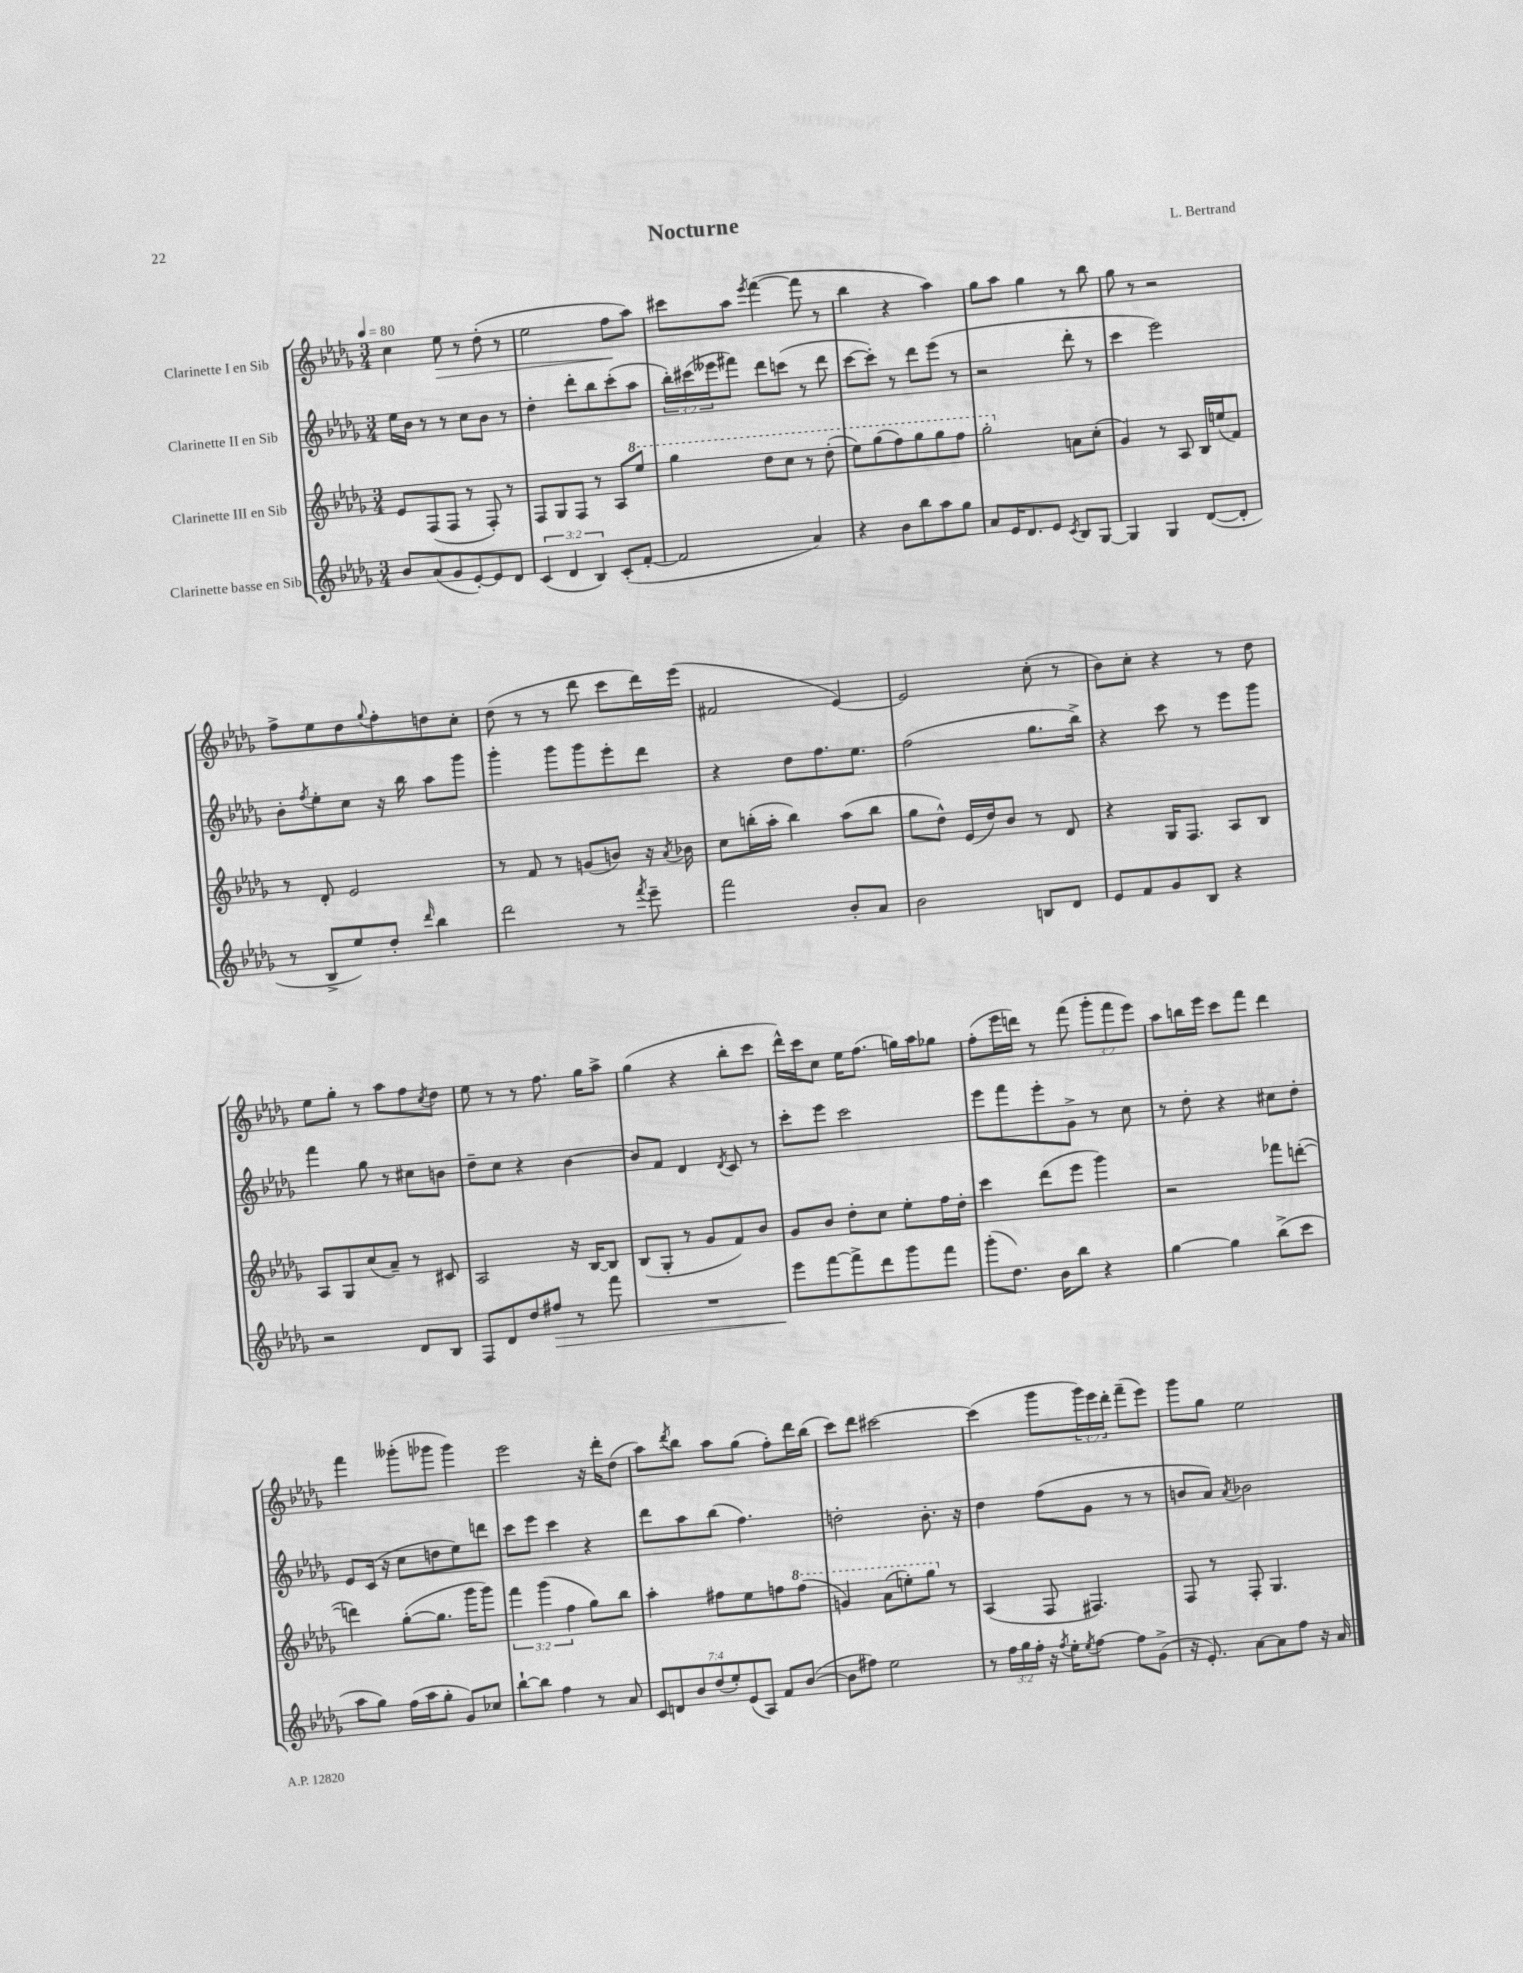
\header { title = "Nocturne" composer = "L. Bertrand" }
<<
\new StaffGroup <<
\new Staff = "s0" \with { instrumentName = "Clarinette I en Sib" } {
    \clef treble \key des \major \numericTimeSignature \time 3/4 \override Staff.TupletNumber.text = #tuplet-number::calc-fraction-text \tempo 4 = 80
    c''4 ees''8\> r8 des''8-.( r8 |
    ees''2 f''8\! aes''8) |
    cis'''8 aes''8 \acciaccatura { ees'''8 } f'''4~( f'''8 r8 |
    bes''4 r4 aes''4) |
    ges''8 aes''8 ges''4 r8 bes''8 |
    ges''8 r8 r2 |
    f''8-> ees''8 des''8 \appoggiatura { ges''8 } f''8-. d''8 c''8-. |
    des''8( r8 r8 des'''8 c'''8 des'''16) ees'''16( |
    fis'2 ees'4~) |
    ees'2 c''8-.( r8 |
    bes'8) c''8-. r4 r8 des''8 |
    ees''8 ges''8-. r8 aes''8 f''8 \acciaccatura { c''8 } des''8 |
    ees''8 r8 r8 f''8. ges''16 aes''8-> |
    ges''4( r4 bes''8-. c'''8 |
    des'''16-^) c'''16 c''8 ees''16 f''8.( g''16) aes''16 ges''8 |
    f''8-.( ees'''16 d'''16) r8 f'''8( \tuplet 3/2 { ges'''8-. f'''8 ees'''8) } |
    aes''8 b''16 ees'''16 c'''8 f'''8 des'''4 |
    f'''4 geses'''8-.( ges'''8 ges'''4) |
    ees'''2 r16 des'''16-. des''8( |
    aes''8) \acciaccatura { des'''8 } bes''8 aes''8 ges''8( f''8-.) des'''16 bes''16( |
    c'''8) des'''8 cis'''2~ |
    cis'''4( ges'''8 \tuplet 3/2 { ges'''16) ees'''16 des'''16-. } f'''8--( ees'''8) |
    ges'''8 ges''8 ees''2 \bar "|." |
}
\new Staff = "s1" \with { instrumentName = "Clarinette II en Sib" } {
    \clef treble \key des \major \numericTimeSignature \time 3/4 \override Staff.TupletNumber.text = #tuplet-number::calc-fraction-text
    ees''16 bes'16 r8 r8 c''8 bes'8 r8 |
    des''4-. des'''8-. bes''8 c'''8-.( aes''8 |
    \tuplet 3/2 { bes''16-.) cis'''16( eeses'''16 } fis'''8) des'''8 c'''8( r8 des'''8 |
    c'''8~ c'''8-.) r8 des'''8 ees'''8( r8 |
    r2 des'''8-. r8 |
    c'''4 ees'''2) |
    bes'8-. \acciaccatura { f''8 } ees''8-. c''8 r16 bes''16 aes''8 ges'''8 |
    ges'''4-. ges'''8 ges'''8 ees'''8-. des'''8 |
    r4 des''8 f''8. ees''8. |
    f''2( ges''8. bes''16->) |
    r4 c'''8 r8 ees'''8 ges'''8 |
    f'''4 ges''8 r8 cis''8 b'8 |
    des''8-- c''8 r4 bes'4~ |
    bes'8 f'8 des'4 \acciaccatura { des'8 } c'8 r8 |
    c'''8-. ees'''8 c'''2 |
    ees'''8 f'''8 ees'''8-. ges'8-> r8 c''8 |
    r8 des''8-. r4 cis''8 des''8-. |
    ees'8 c'16( r16 c''8 d''8 ees''8) d'''8 |
    c'''8 ees'''8 c'''4 r4 |
    des'''8 aes''8 bes''8( f''4.) |
    d''2-. bes'8.-. r16 |
    des''4 f''8( ges'8 r8 r8 |
    b'8 aes'8) \acciaccatura { aes'8 } bes'2 \bar "|." |
}
\new Staff = "s2" \with { instrumentName = "Clarinette III en Sib" } {
    \clef treble \key des \major \numericTimeSignature \time 3/4 \override Staff.TupletNumber.text = #tuplet-number::calc-fraction-text
    ees'8 f8( f8 r8 f8-.) r8 |
    f8 ges8 f8 r8 aes8 \ottava #1 ees'''8 |
    ges'''4 des'''8 c'''8 r8 des'''8-.( |
    ees'''8) ges'''8( f'''8) ges'''8 ges'''8 f'''8 |
    ges'''2-. \ottava #0 a'8 c''8-.( |
    ges'4) r8 aes8 bes16 e''16( f'8) |
    r8 des'8-. ees'2 |
    r8 f'8 r8 g'8( b'8) r16 \acciaccatura { aes'8 } bes'16 |
    c''8 b''16-.( aes''16-. b''4) aes''8( b''8 |
    ges''8 des''8-^) ees'16( des''16) bes'8 r8 des'8 |
    r4 ges16 f8. aes8 bes8 |
    aes8 ges8 c''8( aes'8--) r8 cis'8 |
    aes2 r16 bes16~ bes8 |
    bes8( ges8-. r8 ges'8 f'8) bes'8 |
    ges'8 bes'8 des''8-. c''8 ees''8-. f''16 des''16-. |
    c'''4 des'''8( ees'''8 ges'''4) |
    r2 fes'''8 d'''8~-.( |
    d'''4) ges''8~-.( ges''8. ges'''16 ges'''8) |
    \tuplet 3/2 { f'''4 ges'''4( f''4 } ges''8) bes''8 |
    aes''4-. fis''8 ees''8 f''8 \ottava #1 f'''8( |
    g''4) aes''8( e'''8-.) ges'''8 \ottava #0 r8 |
    aes4( f8 fis4.) |
    f8 r8 f8-. ges4. \bar "|." |
}
\new Staff = "s3" \with { instrumentName = "Clarinette basse en Sib" } {
    \clef treble \key des \major \numericTimeSignature \time 3/4 \override Staff.TupletNumber.text = #tuplet-number::calc-fraction-text
    bes'8 aes'8( ges'8 ees'8~-.) ees'8 des'8 |
    \tuplet 3/2 { c'4( des'4 bes4) } c'8-.( f'8~-. |
    f'2 aes'4) |
    r4 bes'8 bes''8 aes''8 ges''8 |
    aes'8 ees'16 des'8. ees'8 \acciaccatura { c'8 } bes8 ges8~ |
    ges4 ges4 des'8~( des'8-. |
    r8 bes8-> ees''8) des''8-. \grace { des'''16 } bes''4 |
    des'''2 r8 \acciaccatura { f'''8 } ees'''8-- |
    f'''2 bes'8-. aes'8 |
    bes'2 b8 des'8 |
    ees'8 f'8 ges'8 bes8 r4 |
    r2 des'8 bes8 |
    f8 des'8 des''8 fis''8\> r8 f'''8 |
    R2. |
    ees'''8\! f'''8~ f'''8-> des'''8 ges'''8 f'''8 |
    ges'''8-.( des''8.) bes'16 bes''8 r4 |
    ges''4~ ges''4 bes''8->( c'''8 |
    aes''8 ges''8) f''16( aes''16 ges''8-. ges'8) ces''8 |
    bes''8~-! bes''8 f''4 r8 aes'8 |
    \tuplet 7/4 { c'8 d'8 bes'8 des''8( ees''8-.) ees'8( aes8) } f'8 bes'8~( |
    bes'8 fis''8) ees''2 |
    r8 \tuplet 3/2 { f''16 ges''16 f''16-. } r16 \acciaccatura { f''8 } ees''16-. \acciaccatura { ees''8 } f''8~ f''8 ges'8->( |
    r16 ees'8.-.) aes'8~ aes'8 f''8 r16 aes'16 \bar "|." |
}
>>
>>
\layout { \context { \Score \remove "Bar_number_engraver" } }
